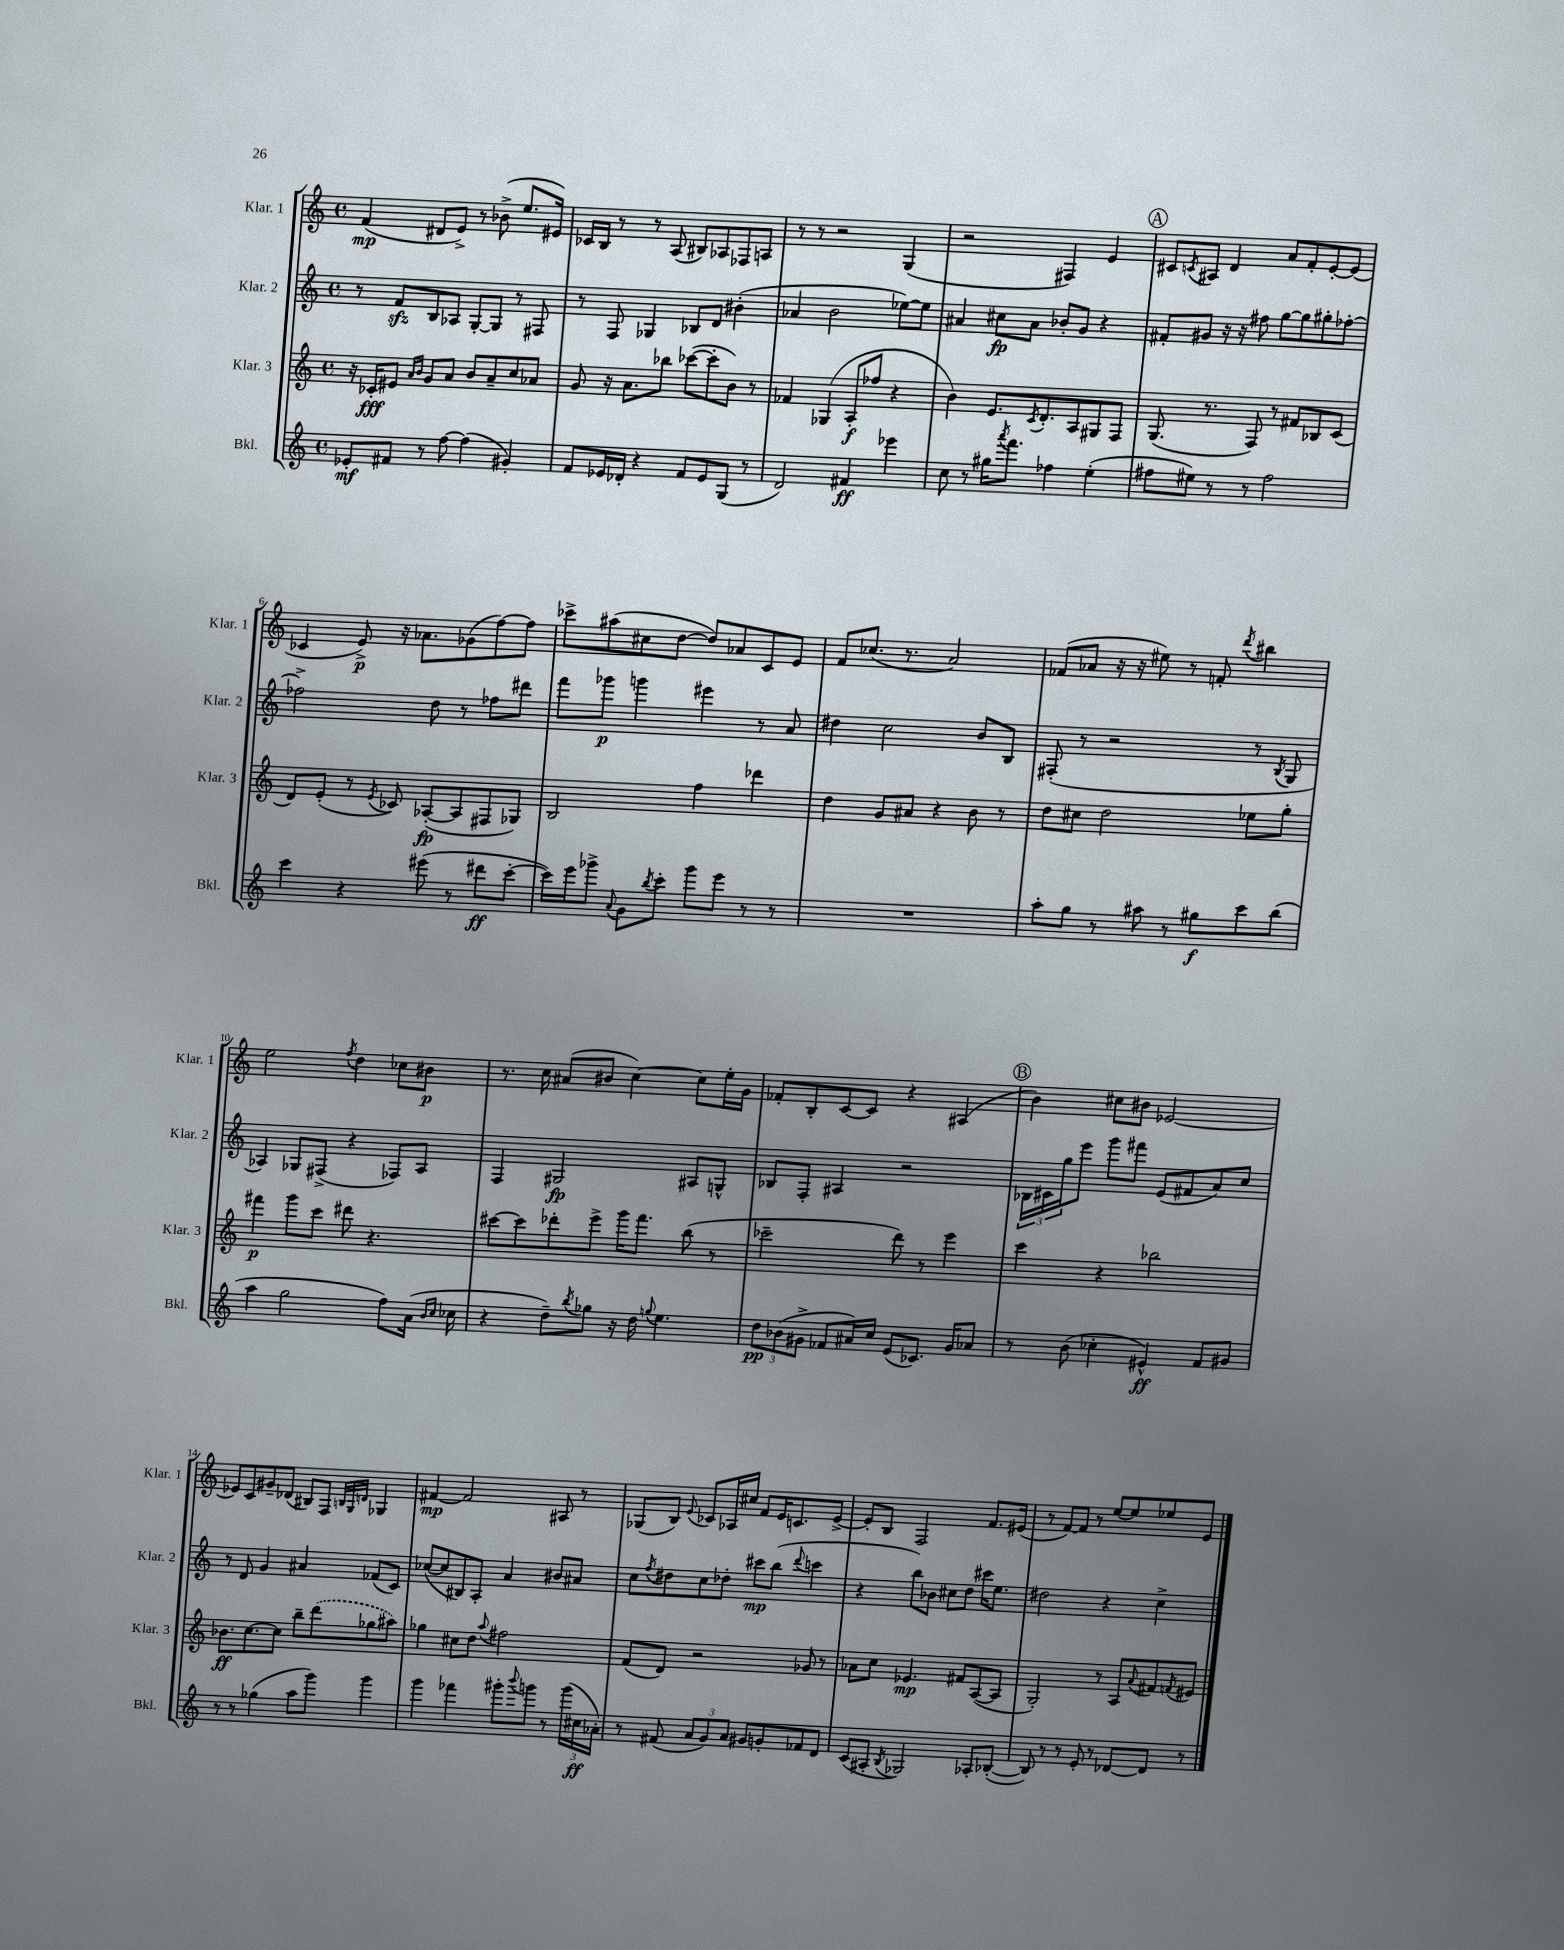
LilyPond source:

<<
\new StaffGroup <<
\new Staff = "s0" \with { instrumentName = "Klar. 1" shortInstrumentName = "Klar. 1" } {
    \clef treble \key c \major \defaultTimeSignature \time 4/4
    f'4\mp( dis'8 e'8->) r8 bes'8->( e''8. eis'16) |
    ces'16 b16 r8 r8 a8( bis8) aes8 fes8 a8 |
    r8 r8 r2 g4( |
    r2 fis4) e'4 |
    \mark \markup { \circle "A" } cis'8 \acciaccatura { c'8 } ais8 d'4 a'8 f'8-. e'8~-. e'8( |
    ces'4 e'8->\p) r16 aes'8. ges'8( f''8~) f''8 |
    ces'''8-> ais''8( cis''8 d''8~ d''8) aes'8 c'8 e'8 |
    f'8 ces''8.( r8. a'2) |
    fes'8( aes'8 r16 r16 eis''8) r8 f'8-. \acciaccatura { d'''8 } bis''4 |
    e''2 \acciaccatura { f''8 } d''4 ces''8 bis'8\p |
    r8. c''16 ais'8( bis'8 c''4~) c''8 e''16-. g'16 |
    fes'8-. b8-. c'8~ c'8 r4 ais4( |
    \mark \markup { \circle "B" } b'4) cis''8 bis'8 ees'2~ |
    ees'8 c'8 gis'8-- des'8( bis8) f8 \grace { b32 g32 d'32 } ges4 |
    fis'4~\mp fis'2 ais8 r8 |
    ges8( b8) \appoggiatura { e'8 } ces'8 aes16 cis''16 f'8 e'16 c'8. e'8~-> |
    e'8-. b8 f2 f'8. eis'16( |
    r8 f'8~) f'8 r8 e''8~ e''8 ees''8 e'8 \bar "|." |
}
\new Staff = "s1" \with { instrumentName = "Klar. 2" shortInstrumentName = "Klar. 2" } {
    \clef treble \key c \major \defaultTimeSignature \time 4/4
    r8 f'8\sfz b8 aes8 g8~-. g8 r8 fis8 |
    r8 f8 ges4 bes8 d'8 bis'4-.( |
    aes'4 b'2 ees''8~) ees''8 |
    ais'4 cis''8\fp ais'8 bes'8-. g'8 r4 |
    \mark \markup { \circle "A" } fis'8-. gis'8 r16 r16 fis''8 g''8~ g''8 gis''8-. fes''8~-. |
    fes''2-> d''8 r8 fes''8 dis'''8 |
    f'''8 ges'''8\p g'''4 eis'''4 r8 a'8 |
    dis''4 c''2 b'8 b8 |
    fis8-.( r8 r2 r8 \acciaccatura { b8 } g8 |
    aes4) ges8 fis8->( r4 fes8) aes8 |
    f4 gis2\fp ais8 g8-^ |
    bes8 f8-. ais4 r2 |
    \mark \markup { \circle "B" } \tuplet 3/2 { bes16 cis'16 g''16 } e'''8 g'''8 fis'''8 e'8( fis'8 a'8) c''8 |
    r8 d'8 g'4 ais'4 fes'8( c'8) |
    ces''8~( ces''8 bis8) a8-. a'4 bis'8 ais'8 |
    c''8 \acciaccatura { f''8 } dis''8 c''8 des''8-. cis'''8\mp b''8( \appoggiatura { d'''8 } c'''4 |
    r4 b''8) bes'8 cis''8 d''8 cis'''16 e''8. |
    dis''2 r4 c''4-> \bar "|." |
}
\new Staff = "s2" \with { instrumentName = "Klar. 3" shortInstrumentName = "Klar. 3" } {
    \clef treble \key c \major \defaultTimeSignature \time 4/4
    r16 ces'16-.\fff eis'8 \grace { a'16 b'16 } g'8 a'8 b'8 a'8-- c''8 aes'8 |
    g'8 r16 a'8. bes''8 ces'''8~( ces'''8-. b'8) r8 |
    fes'4 ges4( a8-.\f fes''8 r4 |
    b'4) e'8. \acciaccatura { c'8 } d'8.-. a8 gis8 f8 |
    \mark \markup { \circle "A" } g8.( r8. f8) r8 fis'8 bes8 c'8( |
    d'8) e'8-.( r8 \acciaccatura { e'8 } ces'8) aes8~-.\fp( aes8 fis8 ges8) |
    b2 f''4 des'''4 |
    d''4 g'8 ais'8 r4 b'8 r8 |
    d''8 cis''8 d''2 ees''8 g''8-. |
    fis'''4\p g'''8 c'''8 dis'''8 r4. |
    cis'''8~ cis'''8 des'''8-. e'''8-> g'''16 f'''8. b''8( r8 |
    ces'''2-- d'''8) r8 e'''4 |
    \mark \markup { \circle "B" } c'''4 r4 bes''2 |
    bes'8.\ff c''8.~ c''8 b''8-- \once \slurDashed d'''8( ges''8 ais''8) |
    ges''4 cis''8 d''8 \appoggiatura { a''8 } fis''2 |
    f'8( d'8) r2 ges'8 r8 |
    aes'8 c''8 ees'4.\mp fis'8 a8~( a8 |
    g2-.) r8 a8 \appoggiatura { a'8 } fis'8 \acciaccatura { f'8 } eis'8 \bar "|." |
}
\new Staff = "s3" \with { instrumentName = "Bkl." shortInstrumentName = "Bkl." } {
    \clef treble \key c \major \defaultTimeSignature \time 4/4
    ees'8-.\mf fis'8 r8 f''8~ f''4( gis'4-.) |
    f'8 ees'16 des'16-. r4 f'8 ees'8 g8( r8 |
    d'2) fis'4\ff ees'''4 |
    c''8 r8 gis''16 \acciaccatura { a'''8 } f'''8. fes''4 e''4-.( |
    \mark \markup { \circle "A" } fis''8 eis''8) r8 r8 fis''2 |
    c'''4 r4 eis'''8( r8 dis'''8\ff c'''8~-. |
    c'''16) e'''16 ges'''8-> \appoggiatura { a'8 } g'8 \acciaccatura { b''8 } c'''8-. ges'''8 e'''8 r8 r8 |
    R1 |
    a''8-. g''8 r8 ais''8 r8 gis''8\f c'''8 b''8( |
    a''4 g''2 f''8) a'16( \grace { b'16 c''16 } ces''16 |
    r4 d''8--) \acciaccatura { b''8 } ges''8 r16 d''16 \appoggiatura { g''8 } e''4. |
    \tuplet 3/2 { d''8\pp bes'8( gis'8-> } fes'8 ais'16) c''16 e'8( ces'8.) gis'16 aes'8 |
    \mark \markup { \circle "B" } r8 b'8( ces''4-. eis'4-^\ff) f'8 gis'8 |
    r8 r8 ges''4( a''8 g'''8) g'''4 |
    g'''4 fes'''4 gis'''8-. \appoggiatura { b'''8 } g'''8 r8 \tuplet 3/2 { g'''16( cis''16\ff aes'16-.) } |
    r8 fis'8( \tuplet 3/2 { a'8 g'8) a'8 } gis'8 g'8-. fes'8 d'8 |
    c'8( ais8-. \acciaccatura { b8 } ges2) aes8-. bes8~-.( |
    bes8) r8 r8 e'8-. r8 des'8~ des'8 r8 \bar "|." |
}
>>
>>
